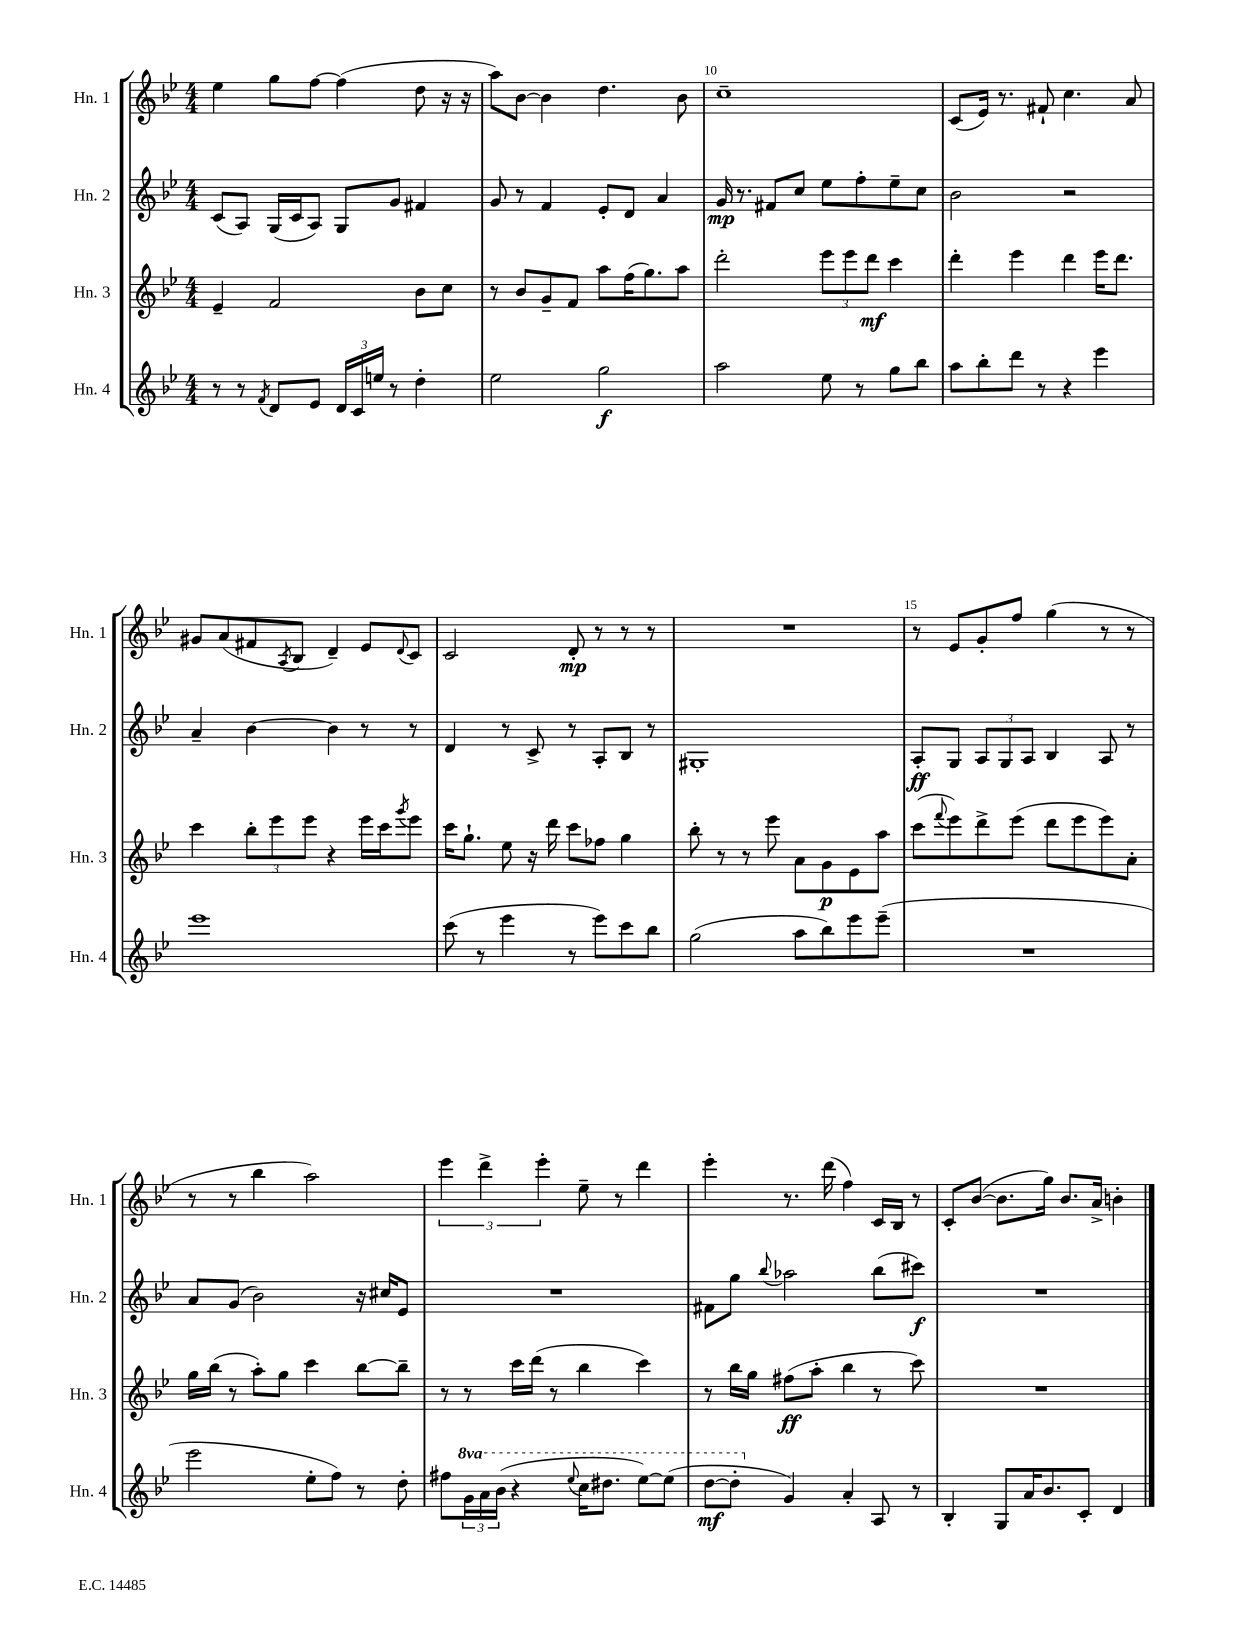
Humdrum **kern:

**kern	**kern	**kern	**kern
*staff4	*staff3	*staff2	*staff1
*clefG2	*clefG2	*clefG2	*clefG2
*k[b-e-]	*k[b-e-]	*k[b-e-]	*k[b-e-]
*M4/4	*M4/4	*M4/4	*M4/4
8r	4e-~	(8c	4ee-
8r	.	8A)	.
8qf	.	.	.
8d	2f	(16G	8gg
.	.	16c	.
8e-	.	8A)	[8ff
24d	.	8G	(4ff]
24c	.	.	.
24ee	.	.	.
8r	.	8g	.
4dd'	8b-	4f#	8dd
.	8cc	.	16r
.	.	.	16r
=	=	=	=
2ee-	8r	8g	8aa)
.	8b-	8r	[8b-
.	8g~	4f	4b-]
.	8f	.	.
2gg	8aa	8e-'	4.dd
.	(16ff	8d	.
.	8.gg)	.	.
.	.	4a	.
.	8aa	.	8b-
=	=	=	=
2aa	2ddd'	16g	1cc~
.	.	8.r	.
.	.	8f#	.
.	.	8cc	.
8ee-	12eee-	8ee-	.
.	12eee-	.	.
8r	.	8ff'	.
.	12ddd	.	.
8gg	4ccc	8ee-~	.
8bb-	.	8cc	.
=	=	=	=
8aa	4ddd'	2b-	(8c
8bb-'	.	.	16e-)
.	.	.	8.r
8ddd	4eee-	.	.
8r	.	.	8f#`
4r	4ddd	2r	4.cc
4eee-	16eee-	.	.
.	8.ddd	.	.
.	.	.	8a
=	=	=	=
1eee-	4ccc	4a~	8g#
.	.	.	(8a
.	12bb-'	[4b-	8f#
.	12eee-	.	.
.	.	.	8qA
.	.	.	8B-
.	12eee-	.	.
.	4r	4b-]	4d~)
.	16eee-	8r	8e-
.	16ccc	.	.
.	8qggg	.	8qqd
.	8eee-	8r	8c
=	=	=	=
(8ccc	16ccc	4d	2c
.	8.gg`	.	.
8r	.	.	.
4eee-	8ee-	8r	.
.	16r	8c^	.
.	16ddd	.	.
8r	8ccc	8r	8d'
8eee-)	8ff-	8A'	8r
8ccc	4gg	8B-	8r
8bb-	.	8r	8r
=	=	=	=
(2gg	8bb-'	1G#'	1r
.	8r	.	.
.	8r	.	.
.	8eee-	.	.
8aa	8a	.	.
8bb-)	8g	.	.
8eee-	8e-	.	.
(8eee-~	8aa	.	.
=	=	=	=
1r	(8ccc	8A'	8r
.	8qqfff	.	.
.	8eee-)	8G	8e-
.	8ddd^	12A	8g'
.	.	12G	.
.	(8eee-	.	8ff
.	.	12A	.
.	8ddd	4B-	(4gg
.	8eee-	.	.
.	8eee-)	8A	8r
.	8a'	8r	8r
=	=	=	=
2eee-	16gg	8a	8r
.	(16bb-	.	.
.	8r	(8g	8r
.	8aa')	2b-)	4bb-
.	8gg	.	.
8ee-'	4ccc	.	2aa)
8ff)	.	.	.
8r	[8bb-	16r	.
.	.	16cc#	.
8dd'	8bb-~]	8e-	.
=	=	=	=
8ff#	8r	1r	6eee-
24gg	8r	.	.
24aa	.	.	6ddd^
(24bb-	.	.	.
4r	16ccc	.	.
.	(16ddd	.	.
.	.	.	6eee-'
.	8r	.	.
8qqeee-	.	.	.
16ccc	4bb-	.	8ee-~
8.ddd#	.	.	.
.	.	.	8r
[8eee-)	4ccc)	.	4ddd
(8eee-]	.	.	.
=	=	=	=
[8ddd	8r	8f#	4eee-'
8ddd']	16bb-	8gg	.
.	16gg	.	.
.	.	8qqbb-	.
4g)	(8ff#	2aa-	8.r
.	8aa'	.	.
.	.	.	(16ddd
4a'	4bb-	.	4ff)
8A	8r	(8bb-	16c
.	.	.	16B-
8r	8ccc)	8ccc#)	8r
=	=	=	=
4B-'	1r	1r	8c'
.	.	.	([8b-
8G	.	.	8.b-]
16a	.	.	.
8.b-	.	.	16gg)
.	.	.	8.b-
8c'	.	.	.
.	.	.	16a^
4d	.	.	4b'
==	==	==	==
*-	*-	*-	*-
